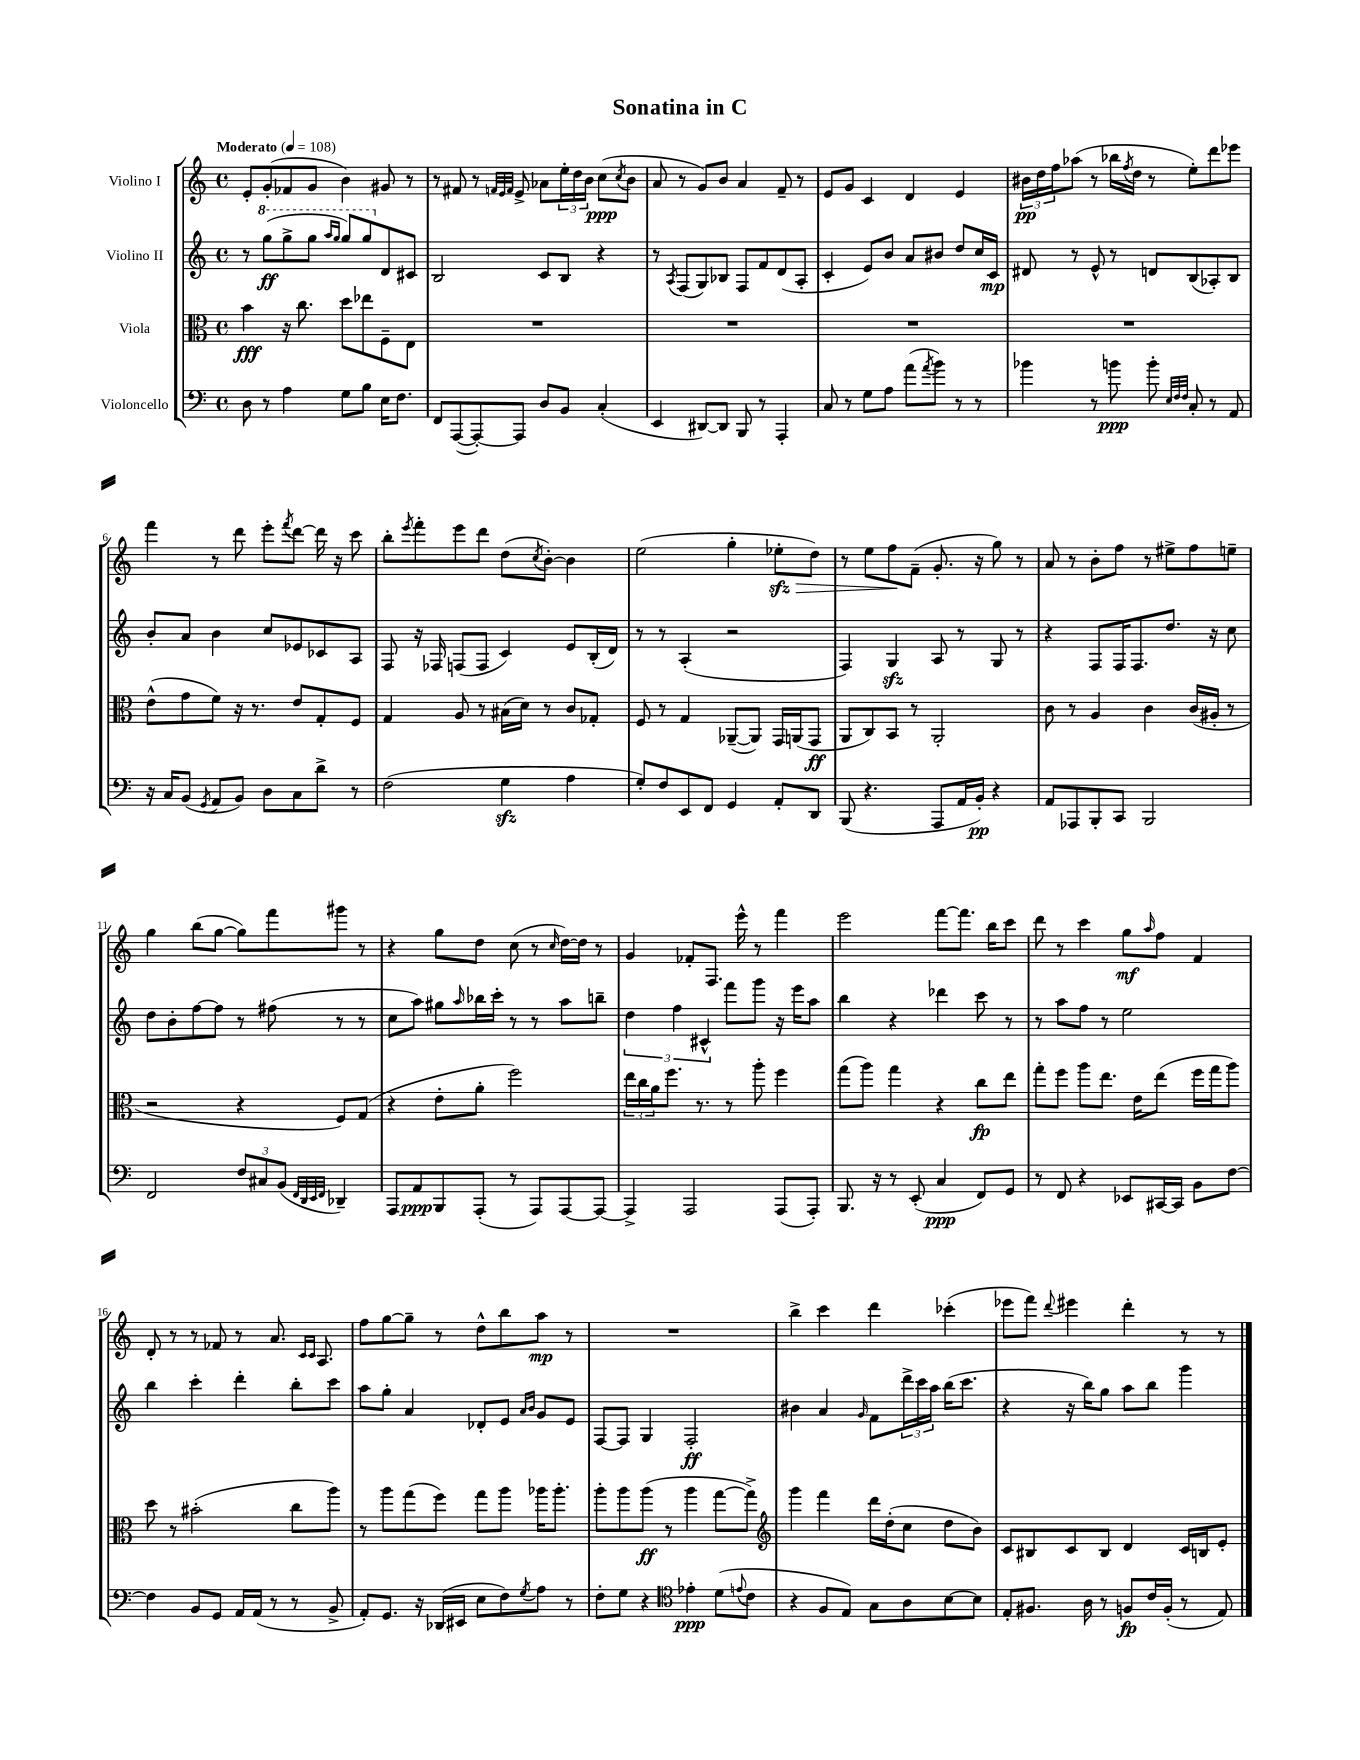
\header { title = "Sonatina in C" }
<<
\new StaffGroup <<
\new Staff = "s0" \with { instrumentName = "Violino I" } {
    \clef treble \key c \major \defaultTimeSignature \time 4/4 \tempo "Moderato" 4 = 108
    e'8-. g'8-.( fes'8 g'8 b'4) gis'8 r8 |
    r8 fis'8 r8 \grace { f'32 e'32 f'32 } e'8-> aes'8 \tuplet 3/2 { e''16-. d''16 b'16 } c''8\ppp( \acciaccatura { c''8 } b'8 |
    a'8 r8 g'8) b'8 a'4 f'8-- r8 |
    e'8 g'8 c'4 d'4 e'4 |
    \tuplet 3/2 { bis'16\pp d''16 f''16 } aes''8( r8 bes''16 \acciaccatura { f''8 } d''16 r8 e''8-.) d'''8 ees'''8 |
    f'''4 r8 d'''8 e'''8-. \acciaccatura { f'''8 } d'''8~ d'''16 r16 c'''8 |
    b''8-. \acciaccatura { e'''8 } f'''8-. e'''8 d'''8 d''8( \acciaccatura { c''8 } b'8~-.) b'4 |
    e''2( g''4-. ees''8-.\sfz\> d''8) |
    r8 e''8 f''8\! f'8--( g'8.-. r16 g''8) r8 |
    a'8 r8 b'8-. f''8 r8 eis''8-> f''8 e''8-- |
    g''4 b''8( g''8~ g''8) f'''8 gis'''8 r8 |
    r4 g''8 d''8 c''8( r8 \grace { c''16 } d''16~) d''16 r8 |
    g'4 fes'8-. f8. e'''16-^ r8 f'''4 |
    e'''2 f'''8~ f'''8. b''16 c'''8 |
    d'''8 r8 c'''4 g''8\mf \grace { a''16 } f''8 f'4 |
    d'8-. r8 r8 fes'8 r8 a'8. \grace { c'16 c'16 } a8. |
    f''8 g''8~ g''8-- r8 d''8-^ b''8 a''8\mp r8 |
    R1 |
    b''4-> c'''4 d'''4 ces'''4-.( |
    ees'''8 f'''8) \appoggiatura { d'''8 } eis'''4 d'''4-. r8 r8 \bar "|." |
}
\new Staff = "s1" \with { instrumentName = "Violino II" } {
    \clef treble \key c \major \defaultTimeSignature \time 4/4
    r8 \ottava #1 g'''8\ff( g'''8-> g'''8 \grace { a'''16 g'''16 } g'''8) g'''8 \ottava #0 d'8 cis'8 |
    b2 c'8 b8 r4 |
    r8 \acciaccatura { a8 } f8( g8) bes8 f8 f'8 d'8( a8-. |
    c'4-. e'8) b'8 a'8 bis'8 d''8 c''16 c'16\mp |
    dis'8 r8 e'8-^ r8 d'8 b8( aes8-.) b8 |
    b'8-. a'8 b'4 c''8 ees'8 ces'8 a8 |
    f8 r16 fes16 f8( f8 c'4) e'8 b16-.( d'16) |
    r8 r8 a4-.( r2 |
    f4) g4\sfz a8 r8 g8 r8 |
    r4 f8 f16 f8. d''8. r16 c''8 |
    d''8 b'8-. f''8~ f''8 r8 fis''8( r8 r8 |
    c''8 a''8) gis''8 \grace { a''16 } bes''16 c'''16-. r8 r8 a''8 b''8-- |
    \tuplet 3/2 { d''4 f''4 cis'4-^ } f'''8 g'''8 r16 e'''16 a''8 |
    b''4 r4 des'''4 c'''8 r8 |
    r8 a''8 f''8 r8 e''2 |
    b''4 c'''4-. d'''4-. b''8-. c'''8 |
    a''8 g''8-. a'4 des'8-. e'8 \grace { a'16 b'16 } g'8 e'8 |
    f8~ f8 g4 f2-.\ff |
    bis'4 a'4 \grace { g'16 } f'8 \tuplet 3/2 { d'''16-> c'''16 a''16 } b''16( c'''8. |
    r4 r16 b''16) g''8 a''8 b''8 g'''4 \bar "|." |
}
\new Staff = "s2" \with { instrumentName = "Viola" } {
    \clef alto \key c \major \defaultTimeSignature \time 4/4
    b'4\fff r16 c''8. d''8 ees''8 f8-- e8 |
    R1 |
    R1 |
    R1 |
    R1 |
    e'8-^( g'8 f'8) r16 r8. e'8 g8-. f8 |
    g4 a8 r8 bis16( d'16) r8 c'8 ges8-. |
    f8 r8 g4 aes,8~--( aes,8) g,16 a,16( g,8\ff |
    a,8 c8) b,8 r8 a,2-. |
    c'8 r8 a4 c'4 c'16( ais16-. r8 |
    r2 r4 f8) g8( |
    r4 e'8-. a'8-. f''2) |
    \tuplet 3/2 { e''16 c''16 a'16 } f''8. r8. r8 a''8-. f''4 |
    g''8( a''8) g''4 r4 c''8\fp e''8 |
    g''8-. f''8 a''8 e''8. e'16 e''8( f''16 g''16 a''8) |
    d''8 r8 bis'2-.( c''8 a''8) |
    r8 a''8 g''8( f''8) g''8 a''8 aes''16 aes''8.-. |
    a''8-. a''8 a''8\ff( r8 a''4 g''8~ g''8->) |
    \clef treble g'''4 f'''4 d'''16 d''16-.( c''8 d''8 b'8) |
    c'8 bis8 c'8 bis8 d'4 c'16 b16 e'8-. \bar "|." |
}
\new Staff = "s3" \with { instrumentName = "Violoncello" } {
    \clef bass \key c \major \defaultTimeSignature \time 4/4
    d8 r8 a4 g8 b8 e16 f8. |
    f,8 a,,8~( a,,8~-.) a,,8 d8 b,8 c4-.( |
    e,4 dis,8~) dis,8 b,,8 r8 a,,4-. |
    c8 r8 g8 a8 a'8( \acciaccatura { a'8 } b'8) r8 r8 |
    bes'4 r8 b'8\ppp b'8-. \grace { e32 f32 f32 } c8-. r8 a,8 |
    r16 c16 b,8( \acciaccatura { g,8 } a,8 b,8) d8 c8 d'8-> r8 |
    f2( g4\sfz a4 |
    g8-.) f8 e,8 f,8 g,4 a,8-. d,8 |
    b,,8( r4. a,,8 a,16 b,16-.\pp) r4 |
    a,8 aes,,8 b,,8-. c,8 b,,2 |
    f,2 \tuplet 3/2 { f8 cis8 b,8( } \grace { f,32 d,32 e,32 f,32 } des,4--) |
    a,,8 a,8\ppp b,,8 a,,8-.( r8 a,,8) a,,8~ a,,8~ |
    a,,4-> a,,2 a,,8( a,,8-.) |
    b,,8. r16 r8 e,8-.( c4\ppp f,8) g,8 |
    r8 f,8 r4 ees,8 cis,16~ cis,16 b,8 f8~ |
    f4 b,8 g,8 a,16 a,16( r8 r8 b,8-> |
    a,8-.) g,8. r16 des,16( eis,16 e8 f8) \acciaccatura { g8 } a8 r8 |
    f8-. g8 r4 \clef tenor ees'4-.\ppp d'8( \appoggiatura { e'8 } c'8 |
    r4 f8 e8) g8 a8 b8~ b8 |
    e8-. fis8. a16 r8 f8\fp c'16 f16-.( r8 e8) \bar "|." |
}
>>
>>
